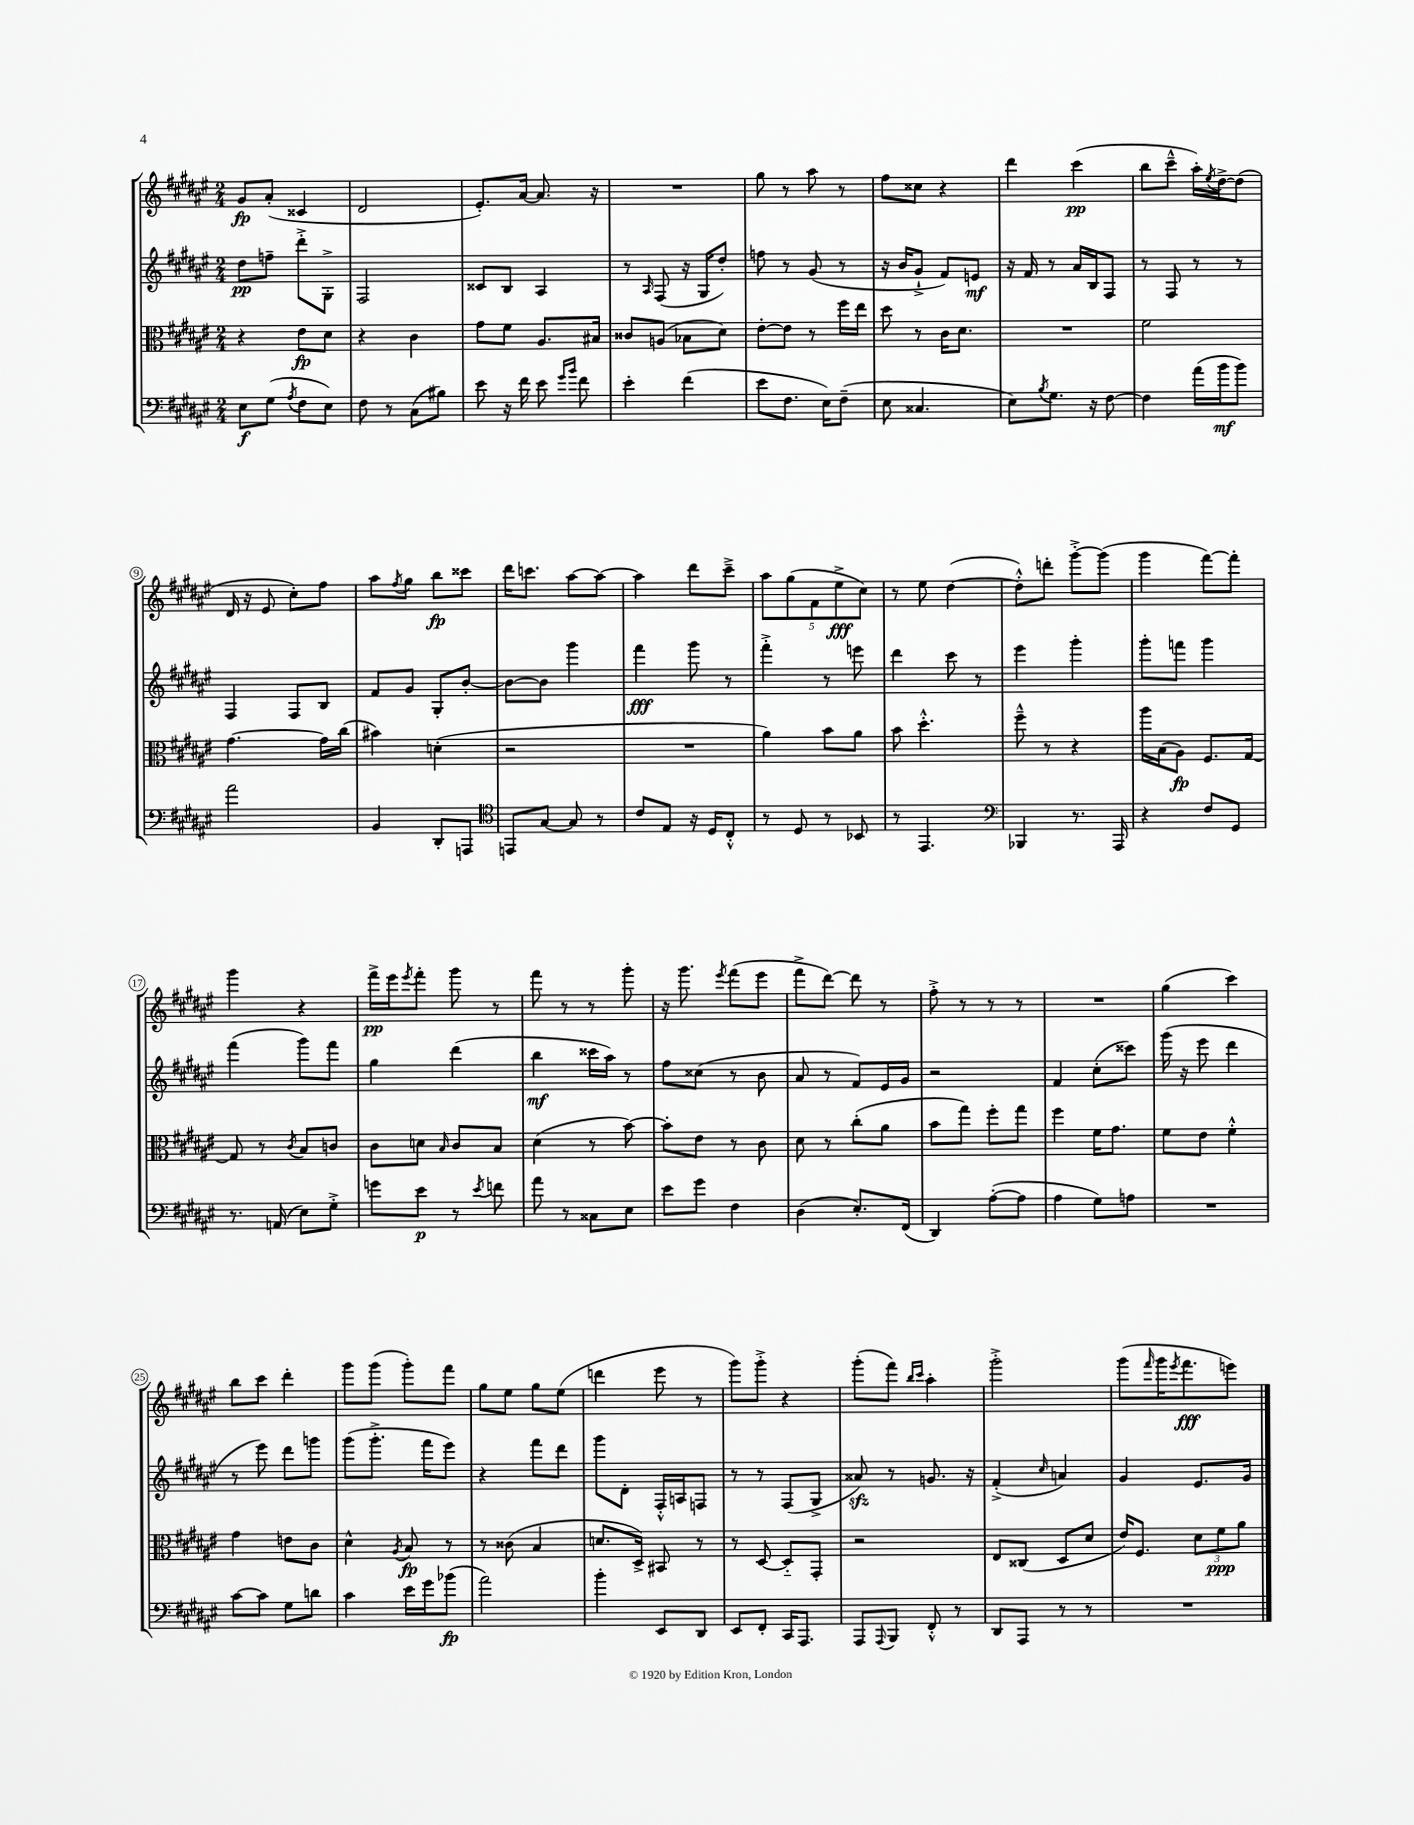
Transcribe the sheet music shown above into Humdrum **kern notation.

**kern	**kern	**kern	**kern
*staff4	*staff3	*staff2	*staff1
*clefF4	*clefC3	*clefG2	*clefG2
*k[f#c#g#d#a#e#]	*k[f#c#g#d#a#e#]	*k[f#c#g#d#a#e#]	*k[f#c#g#d#a#e#]
*M2/4	*M2/4	*M2/4	*M2/4
8E#	4r	8dd#	8g#
(8G#	.	8ff~	(8a#'
8qA#	.	.	.
8F#	8e#	8ddd#'^	4c##
8E#)	8d#	8G#'^	.
=	=	=	=
8F#	4r	2F#	2d#
8r	.	.	.
(8C#	4c#	.	.
8B#)	.	.	.
=	=	=	=
8e#	8g#	8c##	8.e#')
16r	8f#	8B	.
16f#	.	.	[16a#
8e#	8.A#	4A#	8.a#]
16qqg#	.	.	.
16qqb	.	.	.
8f#	.	.	.
.	16B#	.	16r
=	=	=	=
4e#'	8c##	8r	2r
.	.	16qqA#	.
.	(8A	(8F#	.
(4f#	8B-	16r	.
.	.	16G#	.
.	8d#)	8dd#')	.
=	=	=	=
8e#	[8e#'	8ff	8gg#
8.F#	8e#]	8r	8r
.	8r	(8g#	8aa#
16E#)	.	.	.
(8F#~	16ff#	8r	8r
.	16ee#	.	.
=	=	=	=
8E#	8dd#	16r	8ff#
.	.	16b	.
4.C##	8r	8g#`^	8cc##
.	16c#	8f#)	4r
.	8.d#	.	.
.	.	8e	.
=	=	=	=
8E#)	2r	16r	4ddd#
.	.	16f#	.
8qB	.	.	.
8.G#	.	8r	.
.	.	16a#	(4ccc#
16r	.	16B	.
[8F#	.	8F#	.
=	=	=	=
4F#]	2f#	8r	8bb
.	.	8F#	8ccc#~^^
(16a#	.	8r	16aa#')
.	.	.	8qee#
16b	.	.	[16dd#^
8b)	.	8r	(8dd#]
=	=	=	=
2a#	[4.g#	4F#	16d#
.	.	.	16r
.	.	.	8e#
.	.	8F#	8cc#')
.	16g#]	8B	8ff#
.	(16cc#	.	.
=	=	=	=
4BB	4b#)	8f#	8aa#
.	.	.	8qff#
.	.	8g#	8gg#
8DD#'	(4d'	8G#'	8bb
8AAA	.	[8b'	8ccc##
=	=	=	=
*clefC4	*	*	*
8EE	2r	8b_	16ddd#
.	.	.	8.ccc
[8G#	.	8b]	.
8G#]	.	4ggg#	[8aa#
8r	.	.	8aa#_
=	=	=	=
8c#	2r	4fff#	4aa#]
8E#	.	.	.
16r	.	8ggg#	8ddd#
16D#	.	.	.
8C#'^^	.	8r	8ccc#~^
=	=	=	=
8r	4a#)	4fff#'^	10aa#
.	.	.	(10gg#
8D#	.	.	.
.	.	.	10f#
8r	8b	8r	.
.	.	.	10ee#^
8BB-	8a#	8eee	.
.	.	.	10cc#)
=	=	=	=
8r	8b	4ddd#	8r
4.EE#	4.dd#'^^	.	8ee#
.	.	8ccc#	([4dd#
.	.	8r	.
=	=	=	=
*clefF4	*	*	*
4BBB-	8ff#~^^	4eee#	8dd#'^^])
.	8r	.	8ddd'
8.r	4r	4ggg#'	[8ggg#'^
.	.	.	(8ggg#]
16AAA#	.	.	.
=	=	=	=
4r	16aa#	8ggg#'	4ggg#
.	(16B	.	.
.	8A#)	8fff	.
8F#	8.F#	4ggg#	[8fff#)
8GG#	.	.	8fff#']
.	[16G#	.	.
=	=	=	=
8.r	8G#]	(4fff#	4ggg#
.	8r	.	.
(16AA	.	.	.
.	8qc#	.	.
8E#)	8B	8ggg#)	4r
8G#'^	8c	8fff#	.
=	=	=	=
8g	8c#	4gg#	16fff#^
.	.	.	16eee#
.	.	.	8qeee#
8e#	8d	.	8fff#'
.	16qqB	.	.
8r	8c#	(4ddd#	8ggg#
8qe#	.	.	.
8f	8B	.	8r
=	=	=	=
8a#	(4d#	4bb	8fff#
8r	.	.	8r
8C##	8r	16ccc##	8r
.	.	16aa#)	.
8E#	[8b)	8r	8ggg#'
=	=	=	=
8e#	8b']	8ff#	16r
.	.	.	8.ggg#
8g#	8e#	(8cc##	.
.	.	.	8qeee#
4F#	8r	8r	(8fff#
.	8c#	8b	8eee#
=	=	=	=
(4D#	8d#	8a#	8fff#^
.	8r	8r	[8ddd#)
8.E#')	(8cc#'	8f#)	8ddd#]
.	8a#	16e#	8r
(16FF#	.	16g#	.
=	=	=	=
4DD#)	8b	2r	8ff#'^
.	8gg#)	.	8r
([8A#'	8ff#'	.	8r
8A#]	8gg#	.	8r
=	=	=	=
4A#	4ff#	4f#	2r
8G#)	16f#	(8cc#'	.
.	8.g#	.	.
8A	.	8ccc##)	.
=	=	=	=
2r	8f#	(16ggg#	(4gg#
.	.	16r	.
.	8e#	8eee#	.
.	4f#'^^	4ddd#	4ccc#)
=	=	=	=
[8c#	4g#	8r	8bb
8c#]	.	8eee#)	8ccc#
8G#	8e	8ddd#	4ddd#'
8d	8c#	8ggg	.
=	=	=	=
4c#	4d#^^	(8ggg#	8ggg#
.	.	8.ggg#'^	(8ggg#
.	8qA#	.	.
16e#	8B	.	8ggg#')
16g#	.	16fff#	.
(8b-	8r	8eee#)	8fff#
=	=	=	=
2a#)	8r	4r	8gg#
.	(8c##	.	8ee#
.	4B	8fff#	8gg#
.	.	8ddd#	(8ee#
=	=	=	=
4b'	8.d	8ggg#	4ddd
.	.	8d#'	.
.	16D#^)	.	.
8EE#	8BB#	16F#'^^	8eee#
.	.	16A	.
8DD#	8r	8F	8r
=	=	=	=
8EE#	8r	8r	8ggg#)
8FF#'	[8D#	8r	8ggg#'^
16CC#	8D#'~]	(8F#	4r
8.AAA#	.	.	.
.	8GG#'	8G#^	.
=	=	=	=
8AAA#	2r	8a##)	(8ggg#'
8qqAAA#	.	.	.
8BBB	.	8r	8fff#)
.	.	.	16qqbb
.	.	.	16qqccc#
8FF#'^^	.	8.g	4aa#'
8r	.	.	.
.	.	16r	.
=	=	=	=
8DD#	8E#	(4f#'^	2ggg#'^
8AAA#	(8C##	.	.
.	.	16qqcc#	.
8r	8D#	4a)	.
8r	8d#	.	.
=	=	=	=
2r	16e#)	4g#	(8ggg#
.	8.F#	.	.
.	.	.	16qqfff#
.	.	.	16ggg#
.	.	.	8qeee#
.	.	.	8.fff#
.	12d#	8.e#	.
.	12f#	.	.
.	.	.	8eee)
.	12a#	.	.
.	.	16g#	.
==	==	==	==
*-	*-	*-	*-
